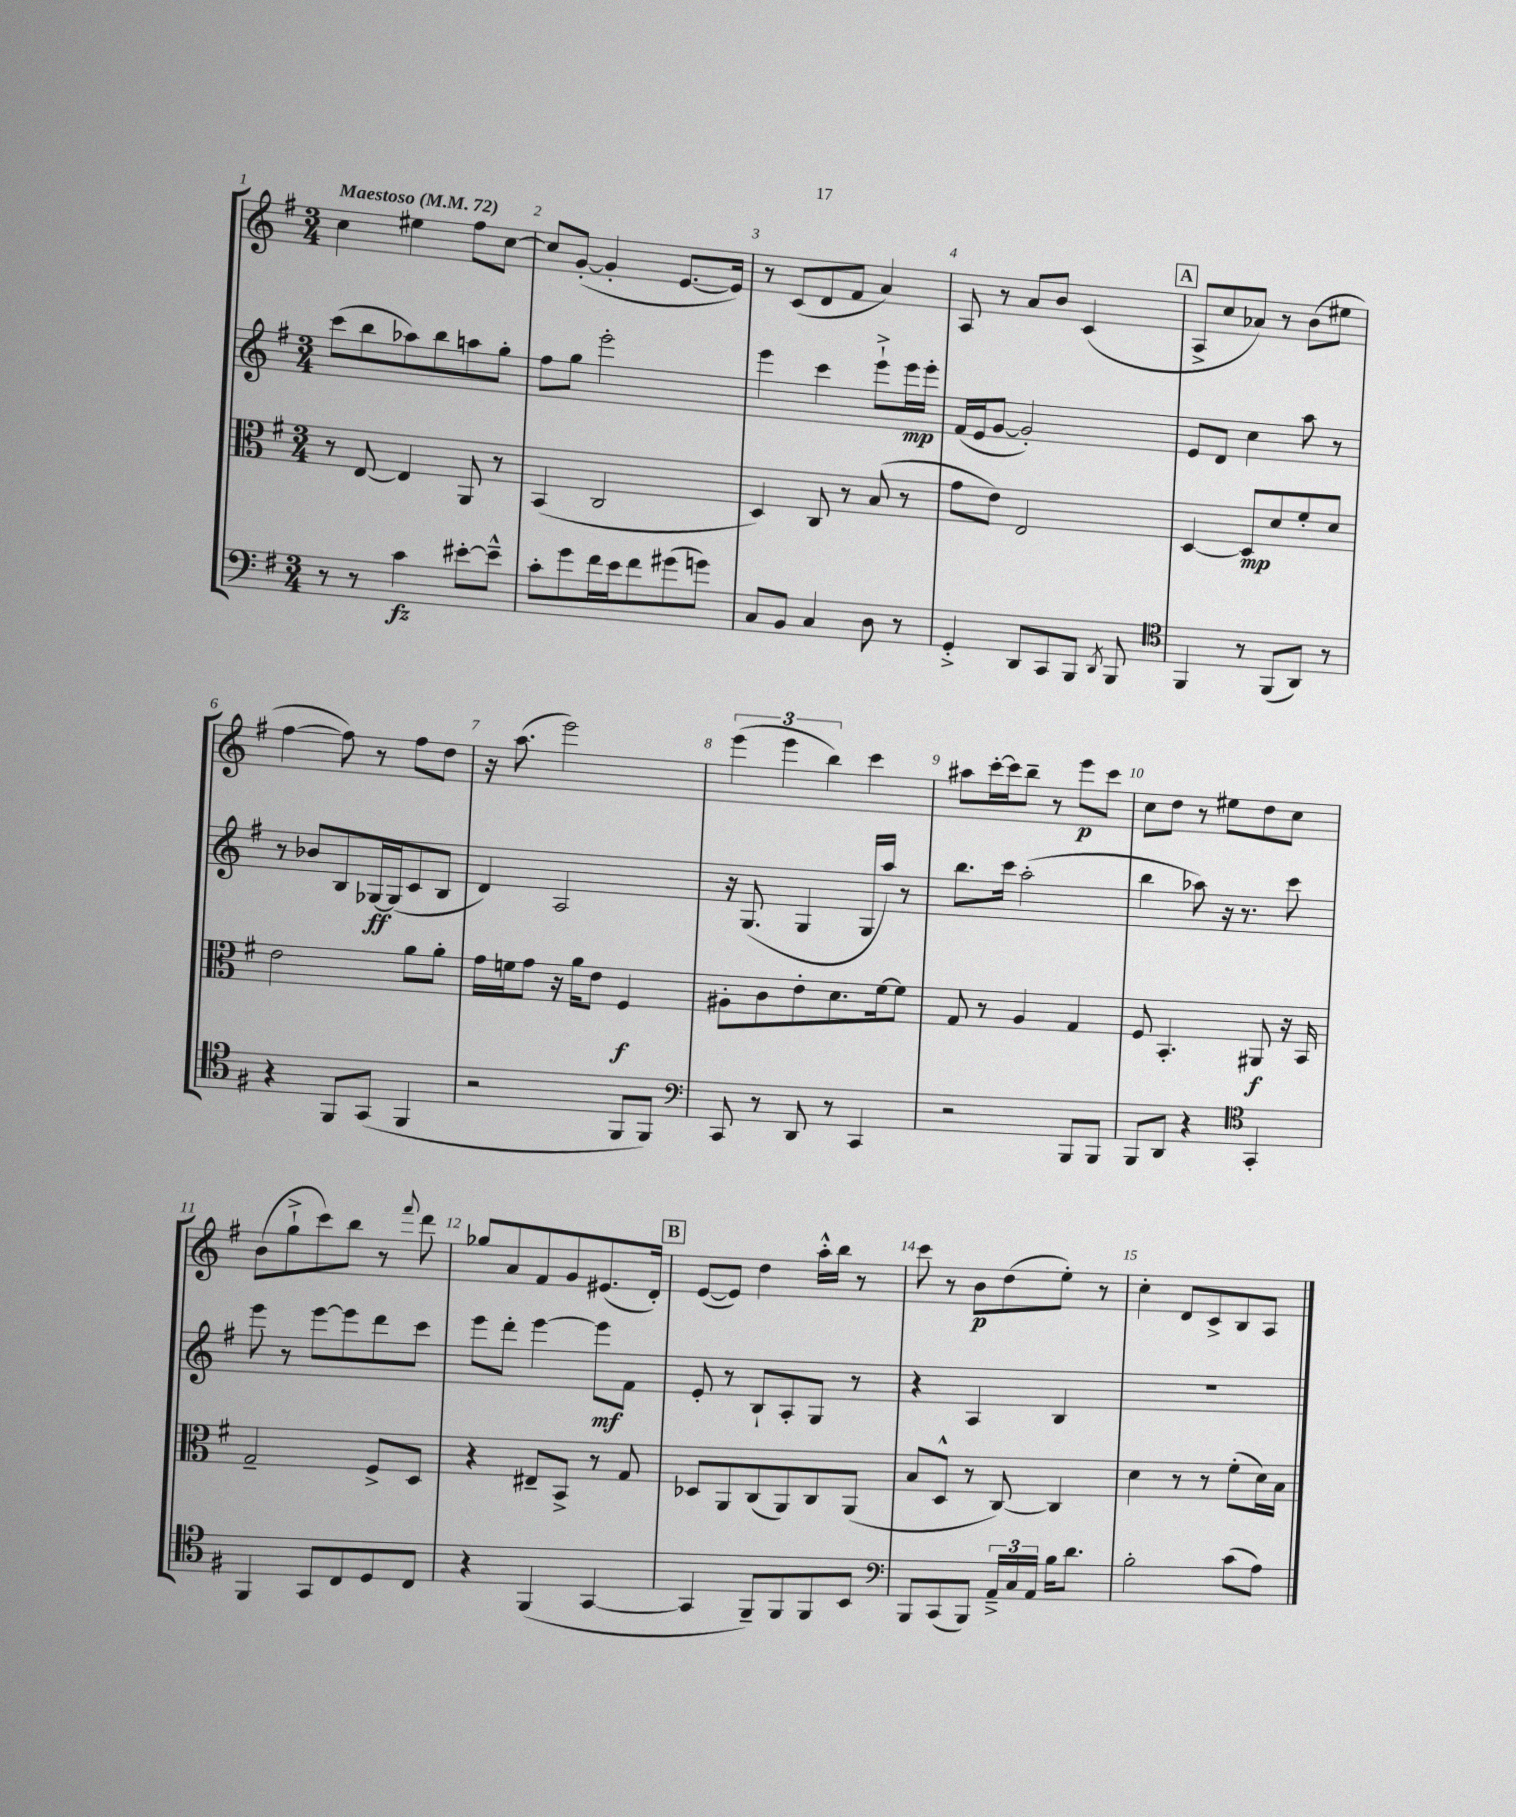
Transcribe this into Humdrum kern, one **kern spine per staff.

**kern	**dynam	**kern	**dynam	**kern	**dynam	**kern	**dynam
*part4	*part4	*part3	*part3	*part2	*part2	*part1	*part1
*staff4	*staff4	*staff3	*staff3	*staff2	*staff2	*staff1	*staff1
*clefF4	*	*clefC3	*	*clefG2	*	*clefG2	*
*k[f#]	*	*k[f#]	*	*k[f#]	*	*k[f#]	*
*M3/4	*	*M3/4	*	*M3/4	*	*M3/4	*
*MM72	*	*MM72	*	*MM72	*	*MM72	*
=1	=1	=1	=1	=1	=1	=1	=1
!	!	!	!	!	!	!LO:TX:a:B:t=Maestoso	!
8r	.	8r	.	(8ccc\L	.	4cc\	.
8r	.	[8E/	.	8bb\	.	.	.
4c\	fz	4E/]	.	8aa-X\)	.	4ee#X\	.
.	.	.	.	8bb\	.	.	.
[8e#X'\L	.	8AA/	.	8aan\	.	8ff#\L	.
8e#~^^\J]	.	8r	.	8gg'\J	.	[8cc\J	.
=2	=2	=2	=2	=2	=2	=2	=2
8c'\L	.	(4BB/	.	8ff#\L	.	8cc/L]	.
8g\	.	.	.	8gg\J	.	([8g'/J	.
16f#\L	.	2C/	.	2eee'\	.	4g'/]	.
16e\J	.	.	.	.	.	.	.
8f#\	.	.	.	.	.	.	.
(8g#X\	.	.	.	.	.	[8.e/L	.
8gn\J)	.	.	.	.	.	.	.
.	.	.	.	.	.	16e/Jk])	.
=3	=3	=3	=3	=3	=3	=3	=3
8C/L	.	4D/)	.	4eee\	.	8r	.
8BB/J	.	.	.	.	.	(8c/L	.
4C/	.	8C/	.	4ccc\	.	8d/	.
.	.	8r	.	.	.	8f#/J	.
8D\	.	(8B/	.	8eee`^\L	.	4a/)	.
8r	.	8r	.	16eee\L	mp	.	.
.	.	.	.	16eee'\JJ	.	.	.
=4	=4	=4	=4	=4	=4	=4	=4
4GG'^/	.	8g\L	.	(16f#/LL	.	8A/	.
.	.	.	.	16e/J	.	.	.
.	.	8e\J)	.	[8g/J	.	8r	.
8DD/L	.	2E/	.	2g'/])	.	8a/L	.
8CC/	.	.	.	.	.	8b/J	.
8BBB/J	.	.	.	.	.	(4c/	.
8qDD/	.	.	.	.	.	.	.
8BBB/	.	.	.	.	.	.	.
!!LO:REH:place=s1:t=A
=5	=5	=5	=5	=5	=5	=5	=5
*clefC4	*	*	*	*	*	*	*
4FF#/	.	[4D/	.	8e/L	.	8A^/L	.
.	.	.	.	8d/J	.	8cc/	.
8r	.	8D/L]	mp	4cc\	.	8a-X/J)	.
(8FF#/L	.	8d/	.	.	.	8r	.
8AA/J)	.	8f#'/	.	8aa\	.	(8b\L	.
8r	.	8d/J	.	8r	.	8ee#X\J	.
!!LO:LB:g=z
=6	=6	=6	=6	=6	=6	=6	=6
4r	.	2e\	.	8r	.	[4ff#\	.
.	.	.	.	8b-X/L	.	.	.
8FF#/L	.	.	.	8B/	.	8ff#\])	.
(8GG/J	.	.	.	[16G-X/L	ff	8r	.
.	.	.	.	(16G-/J]	.	.	.
4FF#/	.	8a\L	.	8c/	.	8ff#\L	.
.	.	8a'\J	.	8B/J	.	8dd\J	.
=7	=7	=7	=7	=7	=7	=7	=7
2r	.	16g\LL	.	4d/)	.	16r	.
.	.	16fn\J	.	.	.	(8.aa\	.
.	.	8g\J	.	.	.	.	.
.	.	16r	.	2A/	.	2eee\)	.
.	.	16a\KL	.	.	.	.	.
.	.	8e\J	.	.	.	.	.
8FF#/L	.	4F#/	f	.	.	.	.
8FF#/J)	.	.	.	.	.	.	.
=8	=8	=8	=8	=8	=8	=8	=8
*clefF4	*	*	*	*	*	*	*
8CC/	.	8A#X'\L	.	16r	.	(6eee\	.
.	.	.	.	(8.G/	.	.	.
8r	.	8c\	.	.	.	.	.
.	.	.	.	.	.	6eee\	.
8DD/	.	8e'\	.	4G/	.	.	.
.	.	.	.	.	.	6bb\)	.
8r	.	8.d\	.	.	.	.	.
4CC/	.	.	.	16G/LL	.	4ccc\	.
.	.	[16f#\k	.	16aa/JJ)	.	.	.
.	.	8f#\J]	.	8r	.	.	.
=9	=9	=9	=9	=9	=9	=9	=9
2r	.	8G/	.	8.bb\L	.	8aa#X\L	.
.	.	8r	.	.	.	[16ccc'\L	.
.	.	.	.	16ccc\Jk	.	16ccc\J]	.
.	.	4A/	.	(2aa'\	.	8bb~\J	.
.	.	.	.	.	.	8r	.
8BBB/L	.	4G/	.	.	.	8eee\L	p
8BBB/J	.	.	.	.	.	8ccc\J	.
=10	=10	=10	=10	=10	=10	=10	=10
8BBB/L	.	8F#/	.	4bb\	.	8cc\L	.
8DD/J	.	4.BB'/	.	.	.	8dd\J	.
4r	.	.	.	8aa-X\)	.	8r	.
.	.	.	.	16r	.	8ee#X\L	.
.	.	.	.	8.r	.	.	.
*clefC4	*	*	*	*	*	*	*
4GG'/	.	8AA#X/	f	.	.	8dd\	.
.	.	16r	.	8ccc\	.	8cc\J	.
.	.	16BB/	.	.	.	.	.
!!LO:LB:g=z
=11	=11	=11	=11	=11	=11	=11	=11
4FF#/	.	2G~/	.	8eee\	.	(8b\L	.
.	.	.	.	8r	.	8gg`^\	.
8GG/L	.	.	.	[8eee\L	.	8ccc\)	.
8C/	.	.	.	8eee\]	.	8bb\J	.
8D/	.	8F#^/L	.	8ddd\	.	8r	.
.	.	.	.	.	.	8qqfff#/	.
8C/J	.	8D/J	.	8ccc\J	.	8ddd\	.
=12	=12	=12	=12	=12	=12	=12	=12
4r	.	4r	.	8eee\L	.	8gg-X/L	.
.	.	.	.	8ddd'\J	.	8a/	.
(4FF#/	.	8E#X~/L	.	[4eee\	.	8f#/	.
.	.	8BB^/J	.	.	.	8g/	.
[4GG/	.	8r	.	8eee\L]	mf	(8.e#X/	.
.	.	8G/	.	8f#\J	.	.	.
.	.	.	.	.	.	16d'/Jk)	.
!!LO:REH:place=s1:t=B
=13	=13	=13	=13	=13	=13	=13	=13
4GG/]	.	8D-X/L	.	8e'/	.	([8e/L	.
.	.	8AA/	.	8r	.	8e/J])	.
8FF#~/L)	.	(8C/	.	8B`/L	.	4dd\	.
8FF#/	.	8AA/)	.	8A'/	.	.	.
8FF#/	.	8C/	.	8G/J	.	16aa'^^\LL	.
.	.	.	.	.	.	16bb\JJ	.
8BB/J	.	(8AA/J	.	8r	.	8r	.
=14	=14	=14	=14	=14	=14	=14	=14
*clefF4	*	*	*	*	*	*	*
8BBB/L	.	8B/L	.	4r	.	8ccc\	.
(8CC/	.	8D^^/J	.	.	.	8r	.
8BBB/J)	.	8r	.	4A/	.	8b\L	p
24AA~^/LL	.	[8C/)	.	.	.	(8dd\	.
24C/	.	.	.	.	.	.	.
24AA/JJ	.	.	.	.	.	.	.
16B\KL	.	4C/]	.	4B/	.	8ee'\J)	.
8.d\J	.	.	.	.	.	.	.
.	.	.	.	.	.	8r	.
=15	=15	=15	=15	=15	=15	=15	=15
2B'\	.	4d\	.	2.r	.	4cc'\	.
.	.	8r	.	.	.	8d/L	.
.	.	8r	.	.	.	8c^/	.
(8c\L	.	(8f#'\L	.	.	.	8B/	.
8A\J)	.	16d\L)	.	.	.	8A/J	.
.	.	16B\JJ	.	.	.	.	.
==	==	==	==	==	==	==	==
*-	*-	*-	*-	*-	*-	*-	*-
